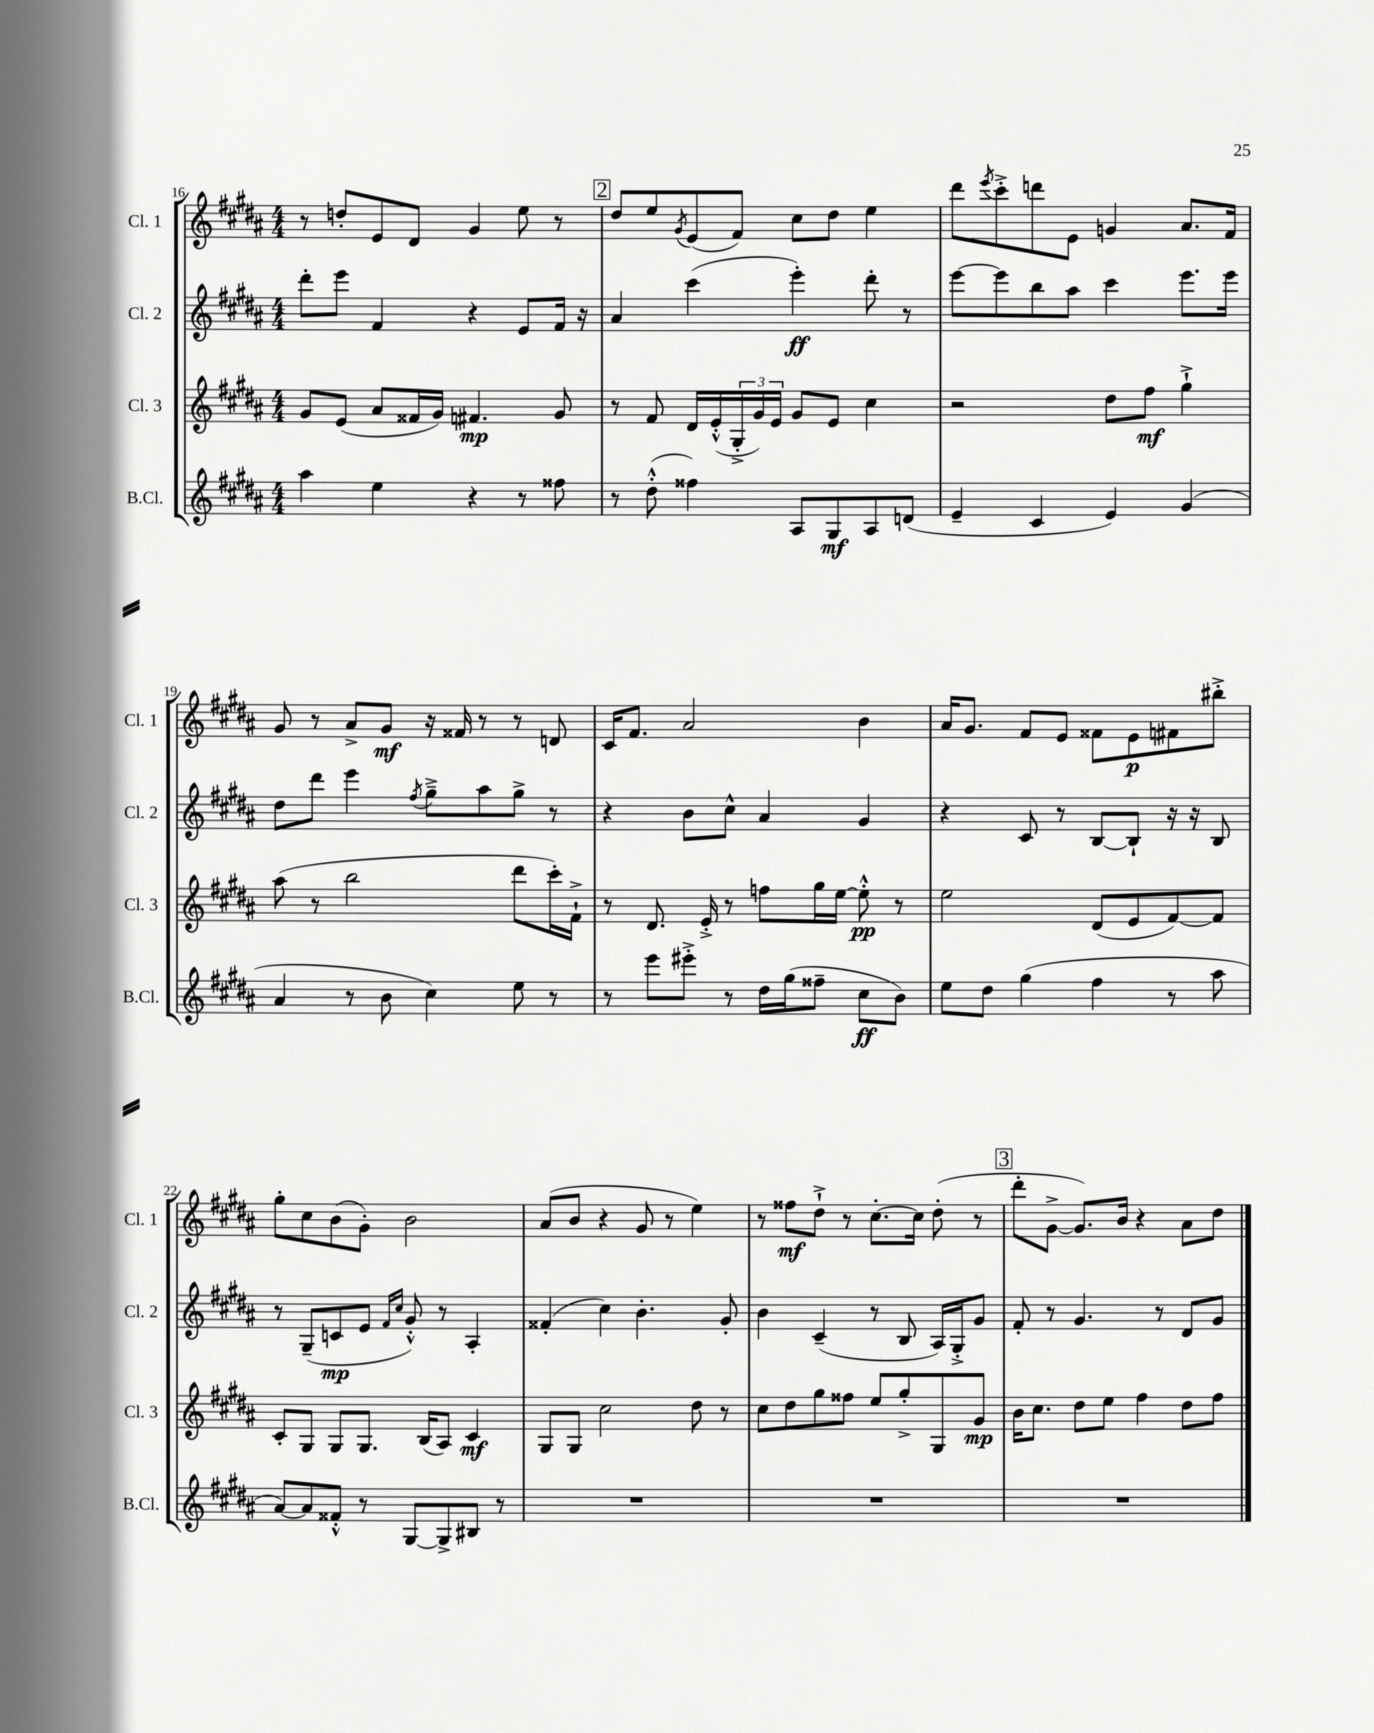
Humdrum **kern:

**kern	**kern	**kern	**kern
*staff4	*staff3	*staff2	*staff1
*clefG2	*clefG2	*clefG2	*clefG2
*k[f#c#g#d#a#]	*k[f#c#g#d#a#]	*k[f#c#g#d#a#]	*k[f#c#g#d#a#]
*M4/4	*M4/4	*M4/4	*M4/4
4aa#	8g#	8ddd#'	8r
.	(8e	8eee	8dd'
4ee	8a#	4f#	8e
.	16f##	.	8d#
.	16g#)	.	.
4r	4.f#	4r	4g#
8r	.	8e	8ee
8ff##	8g#	16f#	8r
.	.	16r	.
=	=	=	=
8r	8r	4a#	8dd#
(8dd#'^^	8f#	.	8ee
.	.	.	8qg#
4ff##)	16d#	(4ccc#	(8e
.	(16e'^^	.	.
.	24G#'^	.	8f#)
.	24g#)	.	.
.	24e	.	.
8A#	8g#	4eee')	8cc#
8G#	8e	.	8dd#
8A#	4cc#	8ddd#'	4ee
(8d	.	8r	.
=	=	=	=
4e~	2r	[8eee	8ddd#
.	.	.	8qeee
.	.	8eee]	8ccc#'^
4c#	.	8bb	8ddd
.	.	8aa#	8e
4e)	8dd#	4ccc#	4g
.	8ff#	.	.
(4g#	4gg#`^	8.eee	8.a#
.	.	16eee	16f#
=	=	=	=
4a#	(8aa#	8dd#	8g#
.	8r	8ddd#	8r
8r	2bb	4eee	8a#^
8b	.	.	8g#
.	.	8qff#	.
4cc#)	.	8gg#~^	16r
.	.	.	16f##
.	.	8aa#	8r
8ee	8ddd#	8gg#^	8r
8r	16ccc#')	8r	8d
.	16f#`^	.	.
=	=	=	=
8r	8r	4r	16c#
.	.	.	8.f#
8eee	8.d#	.	.
8eee#'^	.	8b	2a#
.	16e'^	.	.
8r	8r	8cc#^^	.
16dd#	8ff	4a#	.
(16gg#	.	.	.
8ff##~	16gg#	.	.
.	[16ee	.	.
8cc#	8ee'^^]	4g#	4b
8b)	8r	.	.
=	=	=	=
8ee	2ee	4r	16a#
.	.	.	8.g#
8dd#	.	.	.
(4gg#	.	8c#	8f#
.	.	8r	8e
4ff#	(8d#	[8B	8f##
.	8e	8B`]	8e
8r	[8f#)	16r	8f#
.	.	16r	.
8aa#	8f#]	8B	8bb#'^
=	=	=	=
[8a#)	8c#'	8r	8gg#'
8a#]	8G#	(8G#~	8cc#
8f##'^^	8G#	8c	(8b
8r	8.G#	8e	8g#')
.	.	16qqf#	.
.	.	16qqcc#	.
[8G#	.	8g#'^^)	2b
.	(16B	.	.
8G#^]	8A#)	8r	.
8B#	4c#	4A#'	.
8r	.	.	.
=	=	=	=
1r	8G#	(4f##'	(8a#
.	8G#	.	8b
.	2cc#	4cc#)	4r
.	.	4.b'	8g#
.	.	.	8r
.	8dd#	.	4ee)
.	8r	8g#'	.
=	=	=	=
1r	8cc#	4b	8r
.	8dd#	.	8ff##
.	8gg#	(4c#~	8dd#`^
.	8ff##	.	8r
.	8ee	8r	[8.cc#'
.	8gg#'^	8B	.
.	.	.	16cc#]
.	8G#	16A#)	(8dd#'
.	.	16G#'^	.
.	8g#	8g#	8r
=	=	=	=
1r	16b	8f#'	8ddd#'
.	8.cc#	.	.
.	.	8r	[8g#^
.	8dd#	4.g#	8.g#])
.	8ee	.	.
.	.	.	16b
.	4ff#	.	4r
.	.	8r	.
.	8dd#	8d#	8a#
.	8ff#	8g#	8dd#
==	==	==	==
*-	*-	*-	*-
